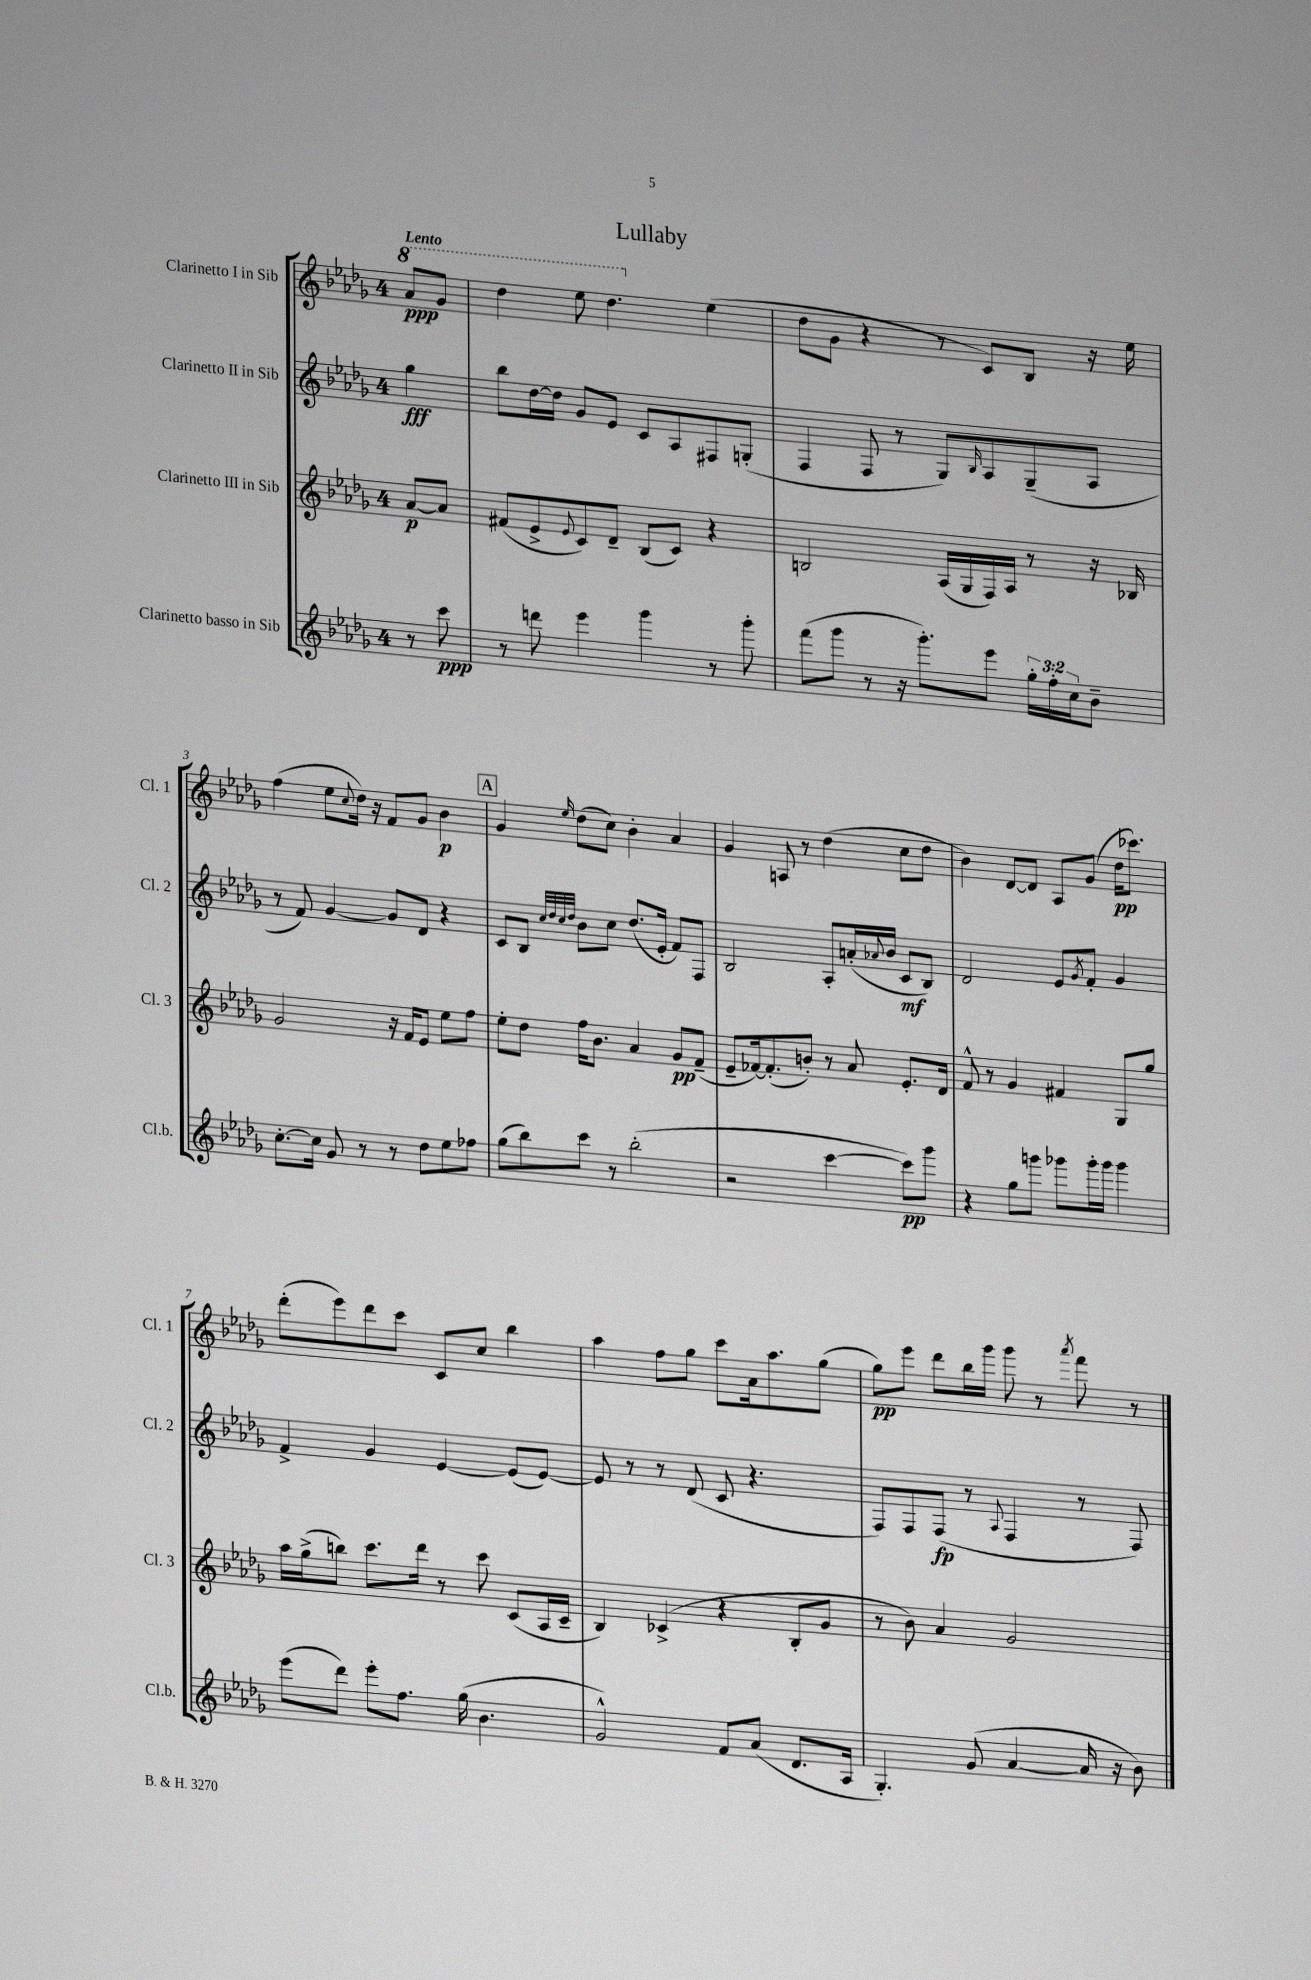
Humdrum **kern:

**kern	**dynam	**kern	**dynam	**kern	**dynam	**kern	**dynam
*part4	*part4	*part3	*part3	*part2	*part2	*part1	*part1
*staff4	*staff4	*staff3	*staff3	*staff2	*staff2	*staff1	*staff1
*I"Clarinetto basso in Sib	*	*I"Clarinetto III in Sib	*	*I"Clarinetto II in Sib	*	*I"Clarinetto I in Sib	*
*I'Cl.b.	*	*I'Cl. 3	*	*I'Cl. 2	*	*I'Cl. 1	*
*clefG2	*	*clefG2	*	*clefG2	*	*clefG2	*
*k[b-e-a-d-g-]	*	*k[b-e-a-d-g-]	*	*k[b-e-a-d-g-]	*	*k[b-e-a-d-g-]	*
*M4/4	*	*M4/4	*	*M4/4	*	*M4/4	*
*	*	*	*	*	*	*8va	*
=	=	=	=	=	=	=	=
!	!	!	!	!	!	!LO:TX:a:B:t=Lento	!
8r	.	[8a-/L	p	4gg-\	fff	8aa-/L	ppp
8ccc\	ppp	8a-/J]	.	.	.	8gg-/J	.
=1	=1	=1	=1	=1	=1	=1	=1
8r	.	(8f#X/L	.	8bb-\L	.	4ddd-\	.
8dddn\	.	8e-^/	.	[16dd-\L	.	.	.
.	.	.	.	16dd-\JJ]	.	.	.
.	.	8qqe-/	.	.	.	.	.
4eee-\	.	8c/)	.	8g-/L	.	8eee-\	.
.	.	8d-~/J	.	8e-/J	.	4.ddd-\	.
4ggg-\	.	(8B-/L	.	8c/L	.	.	.
.	.	8c/J)	.	8A-/	.	.	.
*	*	*	*	*	*	*X8va	*
8r	.	4r	.	8F#X/	.	(4ee-\	.
8ggg-'\	.	.	.	(8Gn'/J	.	.	.
=2	=2	=2	=2	=2	=2	=2	=2
(8fff\L	.	2Bn/	.	4F/	.	8dd-\L	.
8ggg-\J	.	.	.	.	.	8g-\J	.
8r	.	.	.	8F/	.	4r	.
16r	.	.	.	8r	.	.	.
8.ggg-'\L)	.	.	.	.	.	.	.
.	.	(16A-/LL	.	8G-/L)	.	8r	.
.	.	16G-/	.	.	.	.	.
.	.	.	.	16qqB-/	.	.	.
8eee-\J	.	16F/)	.	8A-/	.	8c/L)	.
.	.	16A-/JJ	.	.	.	.	.
24gg-'\LL	.	8r	.	(8G-~/	.	8B-/J	.
24ff'\	.	.	.	.	.	.	.
24cc\J	.	.	.	.	.	.	.
8b-~\J	.	16r	.	8A-/J	.	16r	.
.	.	16B-X/	.	.	.	16ee-\	.
!!LO:LB:g=z
=3	=3	=3	=3	=3	=3	=3	=3
[8.cc'\L	.	2g-/	.	8r	.	(4ff\	.
.	.	.	.	8f/)	.	.	.
16cc\Jk]	.	.	.	.	.	.	.
8g-/	.	.	.	[4g-/	.	8ee-\L	.
.	.	.	.	.	.	8qqcc/	.
8r	.	.	.	.	.	16dd-\Jk)	.
.	.	.	.	.	.	16r	.
8r	.	16r	.	8g-/L]	.	8f/L	.
.	.	16f/KL	.	.	.	.	.
8dd-\L	.	8e-/J	.	8d-/J	.	8g-/J	.
8ee-\	.	8ee-\L	.	4r	.	4b-\	p
8ff-X\J	.	8ff\J	.	.	.	.	.
!!LO:REH:place=s1:t=A
=4	=4	=4	=4	=4	=4	=4	=4
(8gg-\L	.	8ee-'\L	.	8c/L	.	4g-/	.
8bb-\)	.	8dd-\J	.	8B-/J	.	.	.
.	.	.	.	32qqcc/LLL	.	.	.
.	.	.	.	32qqdd-/	.	.	.
.	.	.	.	32qqcc/	.	.	.
.	.	.	.	32qqdd-/JJJ	.	16qqee-/	.
8ccc\J	.	16ff\KL	.	8b-\L	.	(8dd-\L	.
.	.	8.b-\J	.	.	.	.	.
8r	.	.	.	8cc\J	.	8cc\J)	.
(2bb-'\	.	4a-/	.	(8.dd-/L	.	4b-'\	.
.	.	.	.	16e-'/Jk	.	.	.
.	.	8g-/L	pp	8f/L)	.	4a-/	.
.	.	(8f~/J	.	8F/J	.	.	.
=5	=5	=5	=5	=5	=5	=5	=5
2r	.	8e-~/L	.	2B-/	.	4g-/	.
.	.	[16f-X/k)	.	.	.	.	.
.	.	(8.f-'/]	.	.	.	.	.
.	.	.	.	.	.	8An/	.
.	.	8bn'/J)	.	.	.	8r	.
[4ccc\	.	8r	.	8A-'/L	.	(4dd-\	.
.	.	8a-/	.	(16an'/L	.	.	.
.	.	.	.	8qqa-X/	.	.	.
.	.	.	.	16b-/JJ	.	.	.
8ccc\L])	pp	8.e-'/L	.	8c/L	mf	8cc\L	.
8ggg-\J	.	.	.	8B-/J)	.	8dd-\J	.
.	.	16d-/Jk	.	.	.	.	.
=6	=6	=6	=6	=6	=6	=6	=6
4r	.	8f^^/	.	2d-/	.	4b-\)	.
.	.	8r	.	.	.	.	.
8gg-\L	.	4g-/	.	.	.	[8d-/L	.
8gggn\J	.	.	.	.	.	8d-/J]	.
8ggg-X\L	.	4f#X/	.	8e-/L	.	8A-/L	.
.	.	.	.	8qg-/	.	.	.
16ggg-'\L	.	.	.	8f'/J	.	(8g-/J	.
16ggg-\JJ	.	.	.	.	.	.	.
4ggg-\	.	8G-/L	.	4g-/	.	16dd-\KL	pp
.	.	.	.	.	.	8.ccc-X\J)	.
.	.	8gg-/J	.	.	.	.	.
!!LO:LB:g=z
=7	=7	=7	=7	=7	=7	=7	=7
(8eee-\L	.	16aa-\LL	.	4f^/	.	(8ddd-'\L	.
.	.	(16gg-^\J	.	.	.	.	.
8ddd-\J)	.	8bbn\J)	.	.	.	8eee-\)	.
8eee-'\L	.	8.ccc\L	.	4g-/	.	8ddd-\	.
8.ff\J	.	.	.	.	.	8ccc\J	.
.	.	16ddd-\Jk	.	.	.	.	.
.	.	8r	.	[4e-/	.	8c/L	.
(16gg-\	.	.	.	.	.	.	.
4.b-\	.	8ccc\	.	.	.	8cc/J	.
.	.	(8c/L	.	(8e-/L]	.	4bb-\	.
.	.	16A-/L	.	[8e-/J)	.	.	.
.	.	16c~/JJ	.	.	.	.	.
=8	=8	=8	=8	=8	=8	=8	=8
2g-^^/)	.	4B-/)	.	8e-/]	.	4aa-\	.
.	.	.	.	8r	.	.	.
.	.	(4c-X^/	.	8r	.	8ff\L	.
.	.	.	.	(8d-/	.	8gg-\J	.
8f/L	.	4r	.	8c/	.	8ccc\L	.
(8a-/J	.	.	.	4.r	.	16a-\k	.
.	.	.	.	.	.	8.aa-\	.
8.d-/L	.	8B-'/L	.	.	.	.	.
.	.	8g-/J	.	.	.	(8gg-\J	.
16A-/Jk	.	.	.	.	.	.	.
=9	=9	=9	=9	=9	=9	=9	=9
4.G-'/)	.	8r	.	8F/L)	.	8gg-\L)	pp
.	.	8b-\)	.	8F/	.	8eee-\J	.
.	.	4a-/	.	(8F/J	fp	8ddd-\L	.
(8g-/	.	.	.	8r	.	16bb-\L	.
.	.	.	.	.	.	16ggg-\JJ	.
.	.	.	.	8qqA-/	.	.	.
[4a-/	.	2g-/	.	4F/	.	8ggg-\	.
.	.	.	.	.	.	8r	.
.	.	.	.	.	.	8qaaa-/	.
16a-/]	.	.	.	8r	.	8fff\	.
16r	.	.	.	.	.	.	.
8b-\)	.	.	.	8F/)	.	8r	.
==	==	==	==	==	==	==	==
*-	*-	*-	*-	*-	*-	*-	*-
